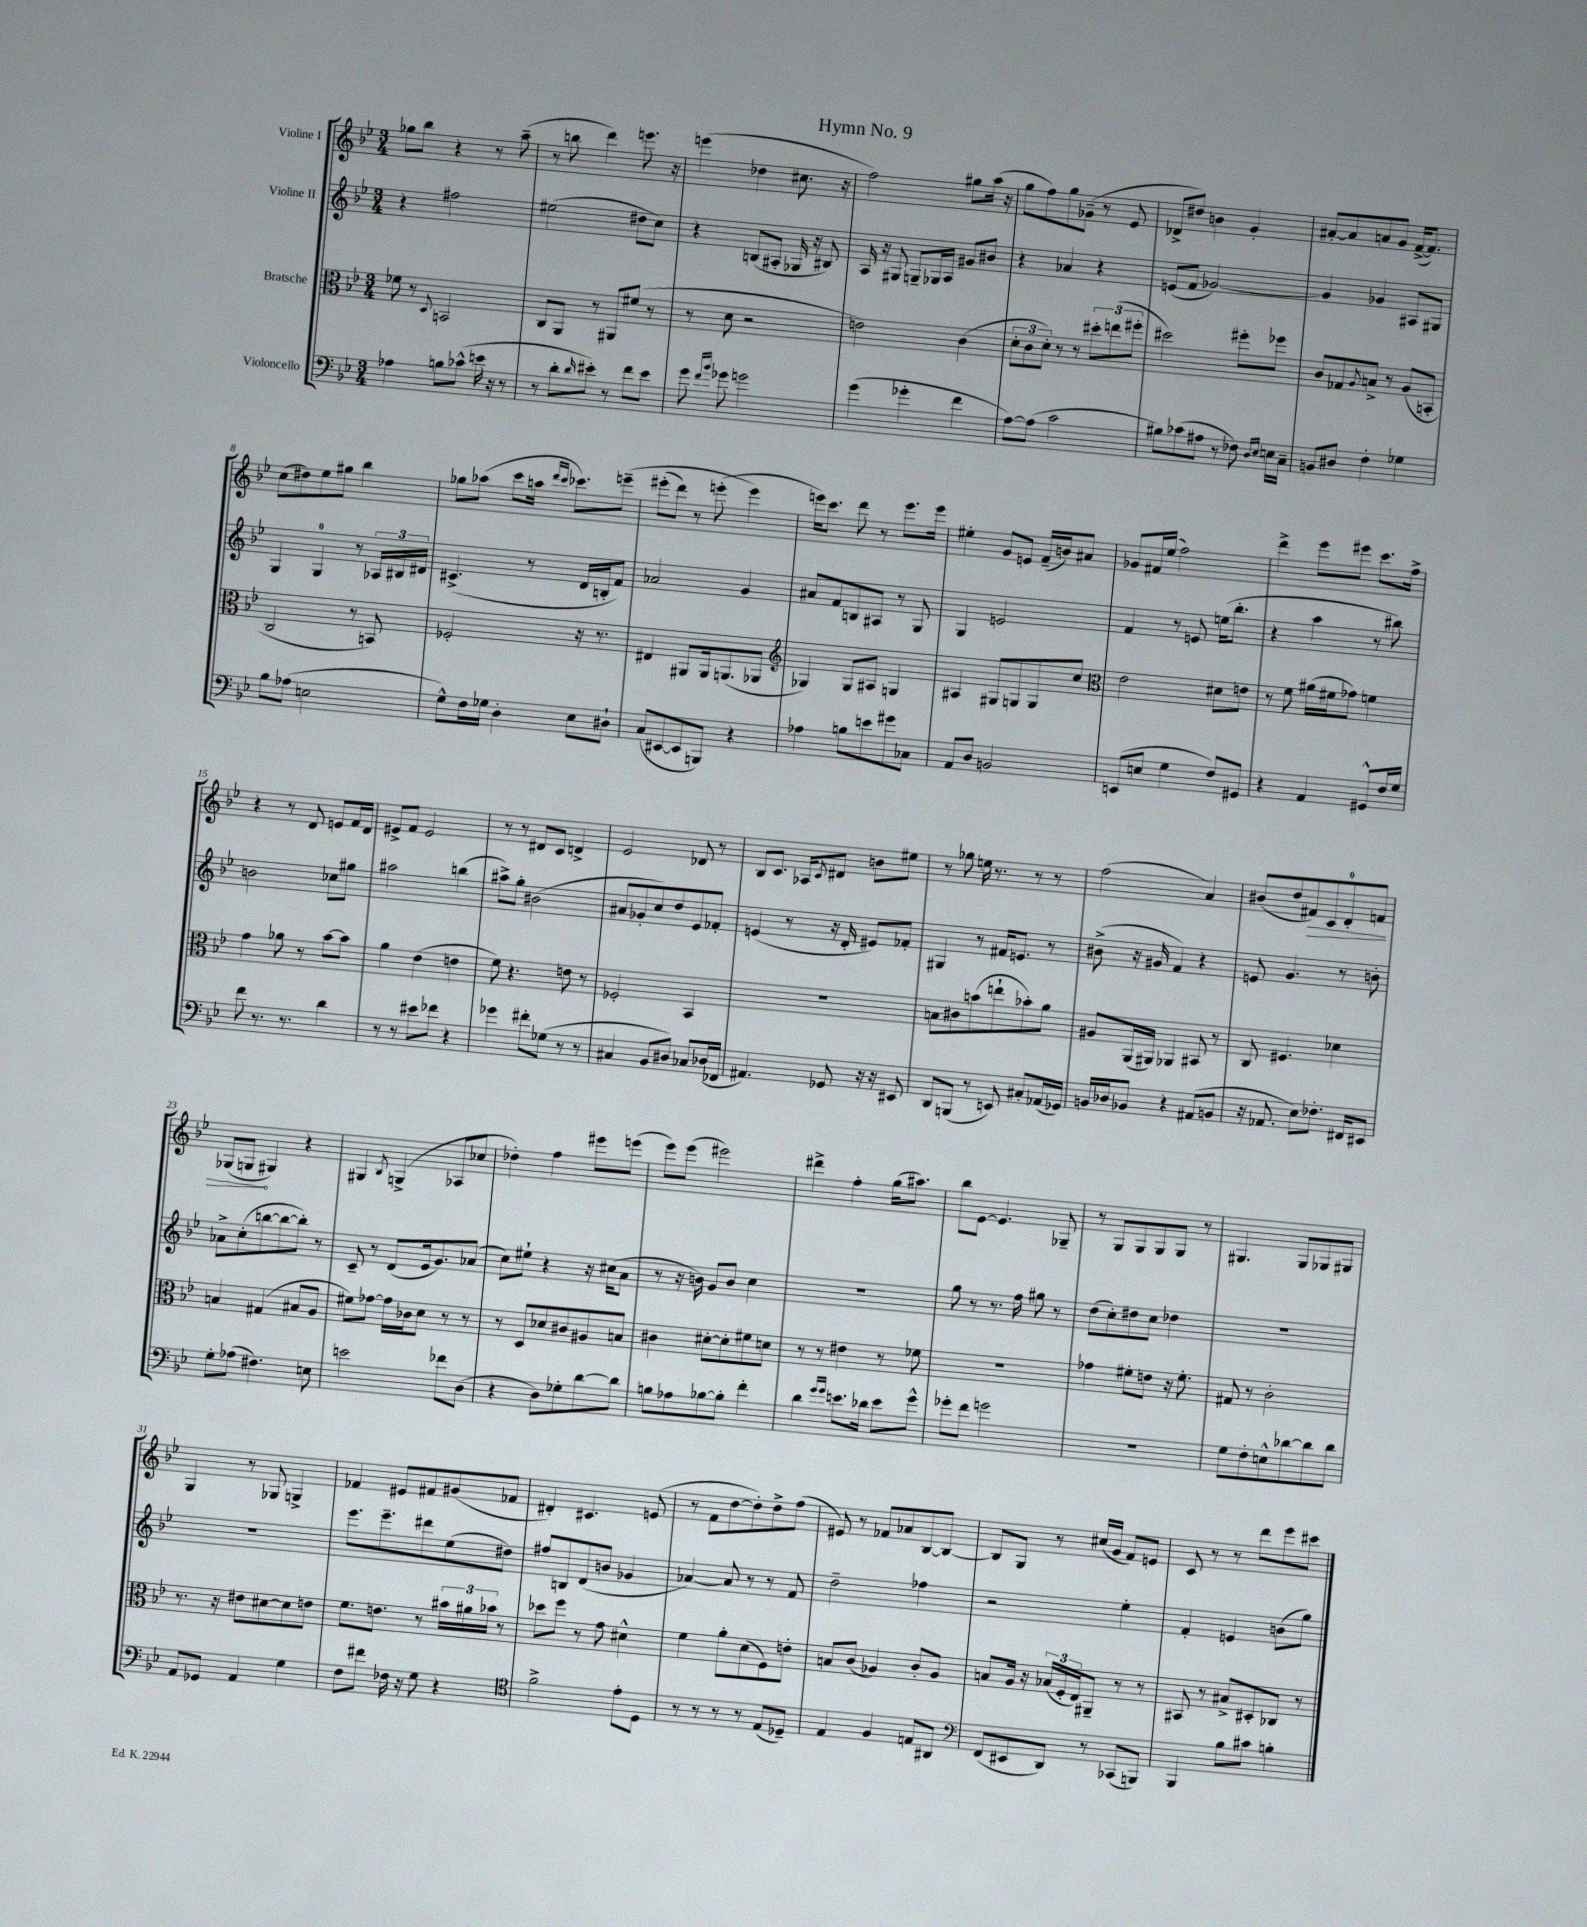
\header { title = "Hymn No. 9" }
<<
\new StaffGroup <<
\new Staff = "s0" \with { instrumentName = "Violine I" } {
    \clef treble \key bes \major \numericTimeSignature \time 3/4
    ges''8 bes''8 r4 r8 a''8--( |
    r8 b''8 d'''4) e'''8. r16 |
    e'''4( des''4 cis''8. r16 |
    f''2) gis''8 a''16( r16 |
    g''8 f''8) g''8 ges'8--( r8 ees'8 |
    des'8-> dis''8) b'4 g'4-. |
    ais'8~-. ais'8 a'8 g'8 f'16~->( f'8.) |
    c''8( dis''8) ees''8 gis''8 bes''4 |
    ges''8 aes''8( c'''8 a''16 \grace { d'''16 c'''16 } ces'''8.) e'''8--\( |
    eis'''8-.( d'''8) r8 e'''8-.( e'''4\) |
    e'''16) c'''8. d'''8 r8 e'''8. e'''16 |
    eis''4-. g'8 e'8 f'16--( b'16) ais'8 |
    ges'8 fis'16 ees''16( f''2) |
    d'''4-> ees'''8 eis'''8 c'''8. f''16-> |
    r4 r8 d'8 e'8 f'16 d'16 |
    eis'8-> f'8 eis'2 |
    r8 r8 dis'8 c'8 d'4-> |
    ees'2 des'8 r8 |
    bes8 c'8. aes16 \acciaccatura { c'8 } dis'8 b'8 eis''8 |
    r8 ges''8 e''16 r8. r8 r8 |
    f''2( a'4) |
    bis'8( d''8 \once \override Hairpin.circled-tip = ##t fis'8\>) c'8 d'8-0-. f'8 |
    ges8( g8\! gis4) r4 |
    gis4 \acciaccatura { bes8 } g4->( aes8 ces''8 |
    des''4-.) f''4 eis'''8 e'''8( |
    ees'''8) ees'''8( eis'''2) |
    dis'''4-> f''4-. g''16( ais''8.) |
    bes''8 ees'8~ ees'4. ges8-- |
    r8 g8 g8 g8 g8 r8 |
    gis4. gis8 ges8 gis8 |
    g4 r8 ges8 g4-> |
    fes'4 eis'8 fis'8 gis'8( fes'8 |
    dis'4-.) cis'4. e'8( |
    r8 f'8 d''8~ d''8-.) d''8-> f''8( |
    eis'8) r8 fes'8 aes'8 bes8~ bes8~ |
    bes8 g8 r8 cis''16( g'16 f'8) e'8 |
    c'8 r8 r8 d'''8 ees'''8 cis'''8 \bar "|." |
}
\new Staff = "s1" \with { instrumentName = "Violine II" } {
    \clef treble \key bes \major \numericTimeSignature \time 3/4
    r4 fis''2 |
    eis''2( dis''8 c''8) |
    r4 b8( ais8-. ges16 r16 bis8) |
    a16 r16 gis8 g8-- ges16 a16 gis'8 bis'8 |
    r4 aes'4 r4 |
    e'8( f'8 ges'2~) |
    ges'4 ges'4 ais8 gis8 |
    g4 g4-0 r8 \tuplet 3/2 { aes16 bis16 dis'16 } |
    cis'4.->( r8 d'16 b16-. f'8) |
    aes'2 g'4 |
    ais'8 f'8 b8 ais8 r8 g8 |
    g4 e'2 |
    f'4 r8 e'8 e''16( bes''8.-. |
    r4 a''4 r8 bis''8) |
    b'2 ces''8 gis''8 |
    ais''2 b''4( |
    ais''8->) g''8-. bis'2( |
    ais'8 ges'8-. c''8) d''8 ees'8 fes'8-. |
    e'4( r8 r16 d'16-. eis'8) fes'8-. |
    gis4 r8 fis'16 e'8. r8 |
    bis'8->( r16 gis'16 f'4) r4 |
    e'8 g'4. r8 b'8-. |
    aes'8-> c''8-.( b''8~ b''8~ b''8-.) r8 |
    c'8-- r8 d'8( ees'16 g'8.) aes'8( |
    c''8) eis''8-! r4 r16 cis''16( a'8 |
    r8 r16 b'16) g'8 b'8 c''4 |
    R2. |
    g''8 r8 r8. f''16 gis''8 r8 |
    d''8( c''8-.) dis''8 c''8 des''4 |
    R2. |
    R2. |
    ees'''8. ees'''8.-- dis'''8 ees''8( dis''8) |
    fis''8 b8 d'8( b'8 ges'4 |
    aes'4~) aes'8 r8 r8 f'8 |
    d''2-- fes''4 |
    r2 ees''4-. |
    f'4-. e'4 b'8( g''8) \bar "|." |
}
\new Staff = "s2" \with { instrumentName = "Bratsche" } {
    \clef alto \key bes \major \numericTimeSignature \time 3/4
    fes'8 r8 \appoggiatura { d8 } b,2 |
    c8 a,8 r8 ais,8 fis'8( r8 |
    r8 d'8 r2 |
    e'2) c'4( |
    \tuplet 3/2 { d'8-. c'8 d'8-.) } r8 r8 \tuplet 3/2 { dis''8-. e''8( fis''8-. } |
    dis''2) fis''8-. fes''8 |
    c'8 ges8 \acciaccatura { a8 } b8-> r8 a8( b,8-. |
    c2 r8 b,8) |
    fes2-. r16 r8. |
    eis4 ais,8 ais,16 a,8.( aes,8 |
    \clef treble ges4) ges8 ais8 g4 |
    ais4 gis8 g8 g8 c''8 |
    \clef alto ees'2 dis'8 e'8 |
    r8 f'8 ais'16( fis'16 ges'8) f'4 |
    g'4 aes'8 r8 bes'8~ bes'8 |
    a'4 ees'4( e'4 |
    f'8) r4. e'8 r8 |
    fes2-. bes,4 |
    R2. |
    b8 cis'8 b'8( e''8-! bes'8-.) a'8 |
    ais8 a,16( ais,16) aes,4 bis,8 r8 |
    c8 fis4. des'4 |
    b4 gis4( bis8 a8 |
    fis'8) ges'8~ ges'16 ces'16 d'8 r8 r8 |
    r8 d8 des'8 cis'8 ais8 b8 |
    cis'4 dis'8~-. dis'8-. fis'8 d'8 |
    r8 r8 eis'4 r8 fes'8 |
    R2. |
    ges'4 fis'8-. e'8 r16 fis'8.-. |
    gis8 r8 c'2-. |
    r8. r16 eis'8 dis'8~ dis'8 e'8 |
    f'8. e'8. r8 \tuplet 3/2 { bis'16 ais'16 bes'16 } r8 |
    des''8 f''8 r8 g'8 dis'4-^ |
    f'4 a'8-. d'8( f8) e'8-. |
    b8 c'8( aes4) c'8-. aes8 |
    b8 a16 r16 \tuplet 3/2 { bes16( f16-. ees16) } ais,8-- r8 r8 |
    bis,8 r8 bis8-> dis8-. ces8 r8 \bar "|." |
}
\new Staff = "s3" \with { instrumentName = "Violoncello" } {
    \clef bass \key bes \major \numericTimeSignature \time 3/4
    aes4 b8 ces'8-^( e'16 r16 r8 |
    r8 d'8-. \grace { d'16 } eis'8-.) r8 f'8 eis'8 |
    g'8 \grace { f'16 bes'16 } ges'8 g'2 |
    g'4( ges'4-. f'4 |
    a8~) a8( c'2 |
    bis8) ces'8( ais8 r8 fes8) \grace { d16 ees16 } e16 c16-- |
    b,8 dis8 f4-. ges4 |
    bes8 aes8( e2 |
    g8-^) f16 ges16 d4-. ees8 dis8-! |
    c8( eis,8~ eis,8 b,,8) r4 |
    aes4 b8 e'8 gis'8 ces8 |
    a,8 d8 b,2 |
    e,8( e8 g4 f8) gis,8 |
    r4 a,4 gis,8-^ f16 g16 |
    f'8 r8. r8. d'4 |
    r8 r8 eis'8 fes'8 r4 |
    ges'4 fis'8-. ges8( r8 r8 |
    cis4 bes,8 dis8) ces8 des16( fes,16 |
    ais,4.) ges,8 r16 r16 eis,8 |
    d,8 b,,8( r8 e,8) cis8-. aes,16( ges,16) |
    b,16 des16 bes,8 r4 ais,8( b,8 |
    r16 aes,8. ees8) fes8.-. fis,16 eis,8 |
    g8-. aes8( fis4.) e8 |
    e'2 fes'8 d8( |
    r4 d8) ges8-. d'8~ d'8 |
    b8 aes8 bes8~ bes8-. f'4-. |
    d'4 \grace { g'16 g'16 } e'8. des'16 e'8 g'8-^ |
    ges'8-. f'8 g'2 |
    R2. |
    g8 f8-. e8-^ des'8~ des'8 des'8 |
    a,8 ges,8 a,4 g4 |
    f8 fis'8 fes16 r16 g8 r4 |
    \clef tenor f'2-> ees'8-. d8 |
    r8 r8 r8 r8 ees8( des8--) |
    ees4 f4 e8 ais,8 |
    \clef bass f,8( eis,8 d,8) r8 ces,8( b,,8) |
    bes,,4 bes8 cis'8 b4-. \bar "|." |
}
>>
>>
